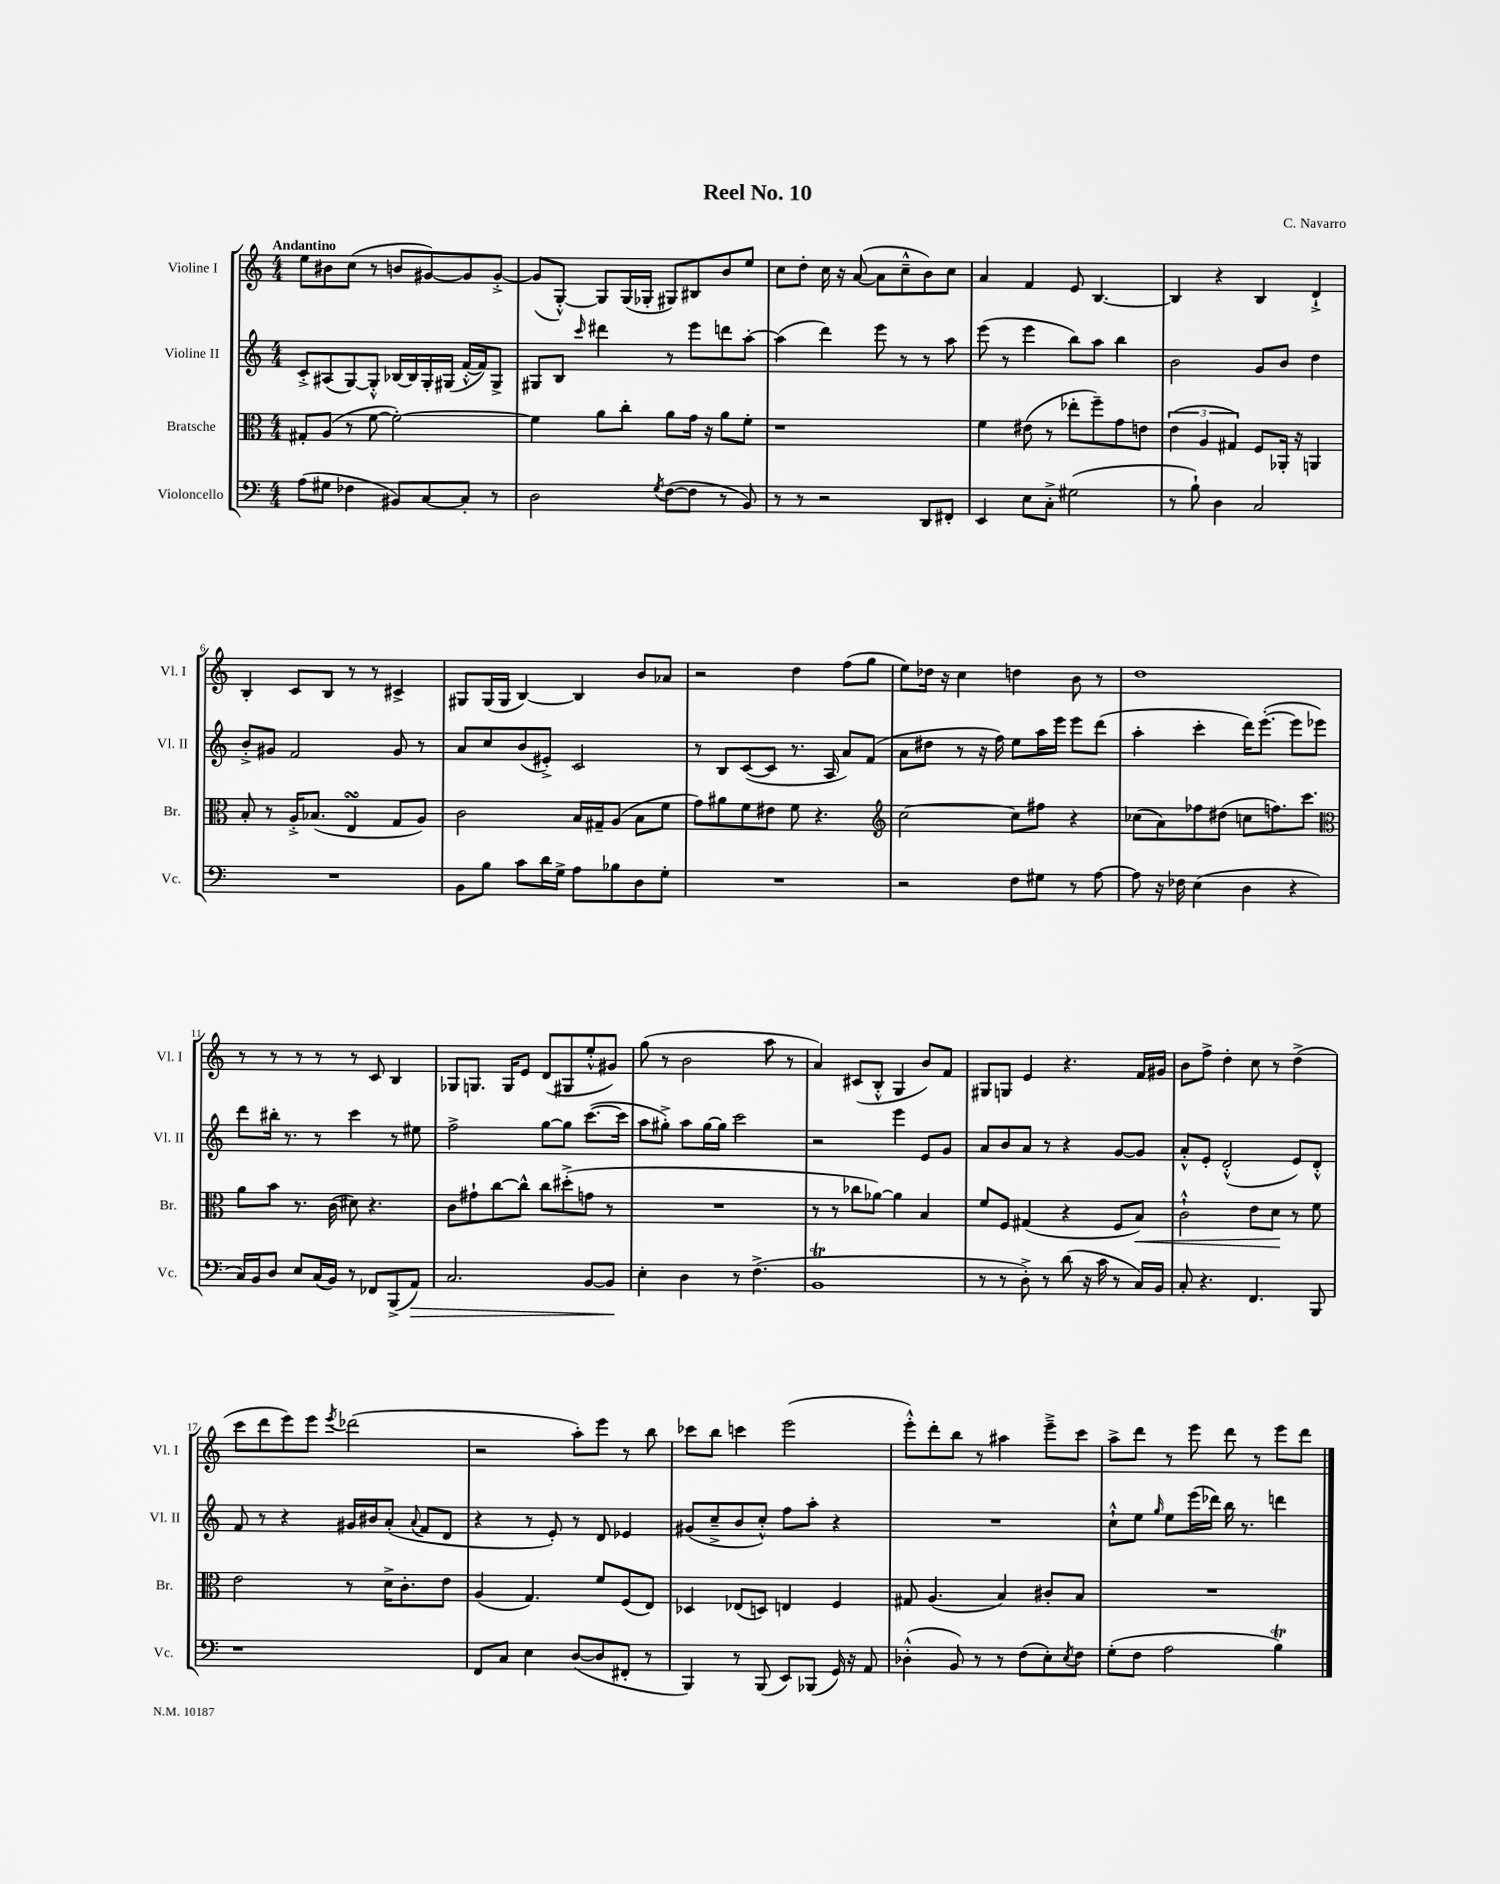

**kern	**kern	**kern	**kern
*staff4	*staff3	*staff2	*staff1
*clefF4	*clefC3	*clefG2	*clefG2
*k[]	*k[]	*k[]	*k[]
*M4/4	*M4/4	*M4/4	*M4/4
(8A	8G#'	8c'^	8ee
8G#	(8A	(8A#	8b#
4F-	8r	[8G)	(8cc
.	[8f	8G'^^]	8r
8BB#)	2f'_)	[16B-	8b
.	.	16B-]	.
[8C	.	16G'	[8g#)
.	.	(16G#	.
8C']	.	[16f'^^	8g#]
.	.	16f])	.
8r	.	8G#^	[8g#'^
=	=	=	=
2D	4f]	8G#	(8g#]
.	.	8B	[8G'^^)
.	.	16qqccc	.
.	8a	4ddd#	8G]
.	8cc'	.	(16G
.	.	.	16G-'
8qG	.	.	.
([8F	8a	8r	8G#)
8F]	16g	8eee	8B#
.	16r	.	.
8r	8a	8ddd	8b
8BB)	8f'	[8aa'	8ee
=	=	=	=
8r	1r	(4aa]	8cc
8r	.	.	8dd'
2r	.	4ddd)	16cc
.	.	.	16r
.	.	.	([8a
.	.	8eee	8a]
.	.	8r	8cc~^^
8DD	.	8r	8b)
8FF#'	.	8aa	8cc
=	=	=	=
4EE	4f	(8eee	4a
.	.	8r	.
8E	(8e#	4eee	4f
8C'^	8r	.	.
(2G#	8ee-'	8bb)	8e
.	8ff~)	8aa	[4.B
.	8g	4bb	.
.	8e	.	.
=	=	=	=
8r	(6e	2b	4B]
8B`)	.	.	.
.	6A	.	.
4D	.	.	4r
.	6G#)	.	.
2C	8F	8g	4B
.	16AA-'	8b	.
.	16r	.	.
.	4AA	4dd	4d`^
=	=	=	=
1r	8B'	8b'^	4B'
.	8r	8g#	.
.	16A'^	2f	8c
.	(8.B-	.	.
.	.	.	8B
.	4E	.	8r
.	.	.	8r
.	8G	8g#	4c#^
.	8A)	8r	.
=	=	=	=
8BB	2c	8a	8G#
8B	.	8cc	(16G#
.	.	.	16G#
8c	.	(8b	[4B)
16d	.	8e#'^)	.
16G^	.	.	.
8A	16B	2c	4B]
.	16G#~	.	.
8B-	(8A	.	.
8D	8B	.	8b
8G'	8f	.	8a-
=	=	=	=
1r	8g)	8r	2r
.	8a#	8B	.
.	8f	([8c	.
.	8e#	8c]	.
.	8f	8.r	4dd
.	4.r	.	.
.	.	16A	.
.	.	8a)	(8ff
.	.	(8f	8gg
=	=	=	=
*	*clefG2	*	*
2r	[2cc	8a	8ee)
.	.	8dd#	16dd-
.	.	.	16r
.	.	8r	4cc
.	.	16r	.
.	.	16ff)	.
8F	8cc]	8ee	4dd
8G#	8ff#	16aa	.
.	.	16eee	.
8r	4r	8eee	8b
[8A	.	(8ddd	8r
=	=	=	=
8A]	(8cc-	4aa'	1dd
16r	8a)	.	.
16F-	.	.	.
(4E	8ff-	4ccc'	.
.	(8dd#	.	.
4D	8cc	16ddd)	.
.	.	([8.eee'	.
.	8.ff)	.	.
4r	.	8eee]	.
.	8.ccc	.	.
.	.	8eee-)	.
=	=	=	=
*	*clefC3	*	*
16C)	8a	8ddd	8r
16BB	.	.	.
8D	8b	16bb#'	8r
.	.	8.r	.
8E	8.r	.	8r
(16C	.	8r	8r
16BB)	(16c	.	.
8r	8d#)	4ccc	8r
8FF-	4.r	.	8c
(8BBB^	.	8r	4B
8AA)	.	8ee#	.
=	=	=	=
2.C	8c	2ff^	8G-
.	8g#`	.	8.G
.	[8cc	.	.
.	.	.	16G
.	8cc^^]	.	8e
.	8cc	[8gg	(8d
.	(8dd#'^	8gg]	8G#
[8BB	8g	([8.ccc	8ee'^^
8BB]	8r	.	8g#)
.	.	16ccc]	.
=	=	=	=
4E'	1r	8aa	(8gg
.	.	8gg#'^)	8r
4D	.	8aa	2b
.	.	[16gg#	.
.	.	16gg#]	.
8r	.	2ccc	.
(4.F^	.	.	.
.	.	.	8aa
.	.	.	8r
=	=	=	=
1BB	8r	2r	4a)
.	8r	.	.
.	8cc-	.	(8c#
.	[8a-)	.	8B'^^
.	4a-]	4eee	4G
.	4B	8e	8b)
.	.	8g	8f
=	=	=	=
8r	8f	8a	8G#
8r	8F	8b	8G
8D'^)	(4G#	8a	4e
8r	.	8r	.
(8d	4r	4r	4.r
16r	.	.	.
16c	.	.	.
8r	8F	[8g	.
16C)	8B)	8g]	16f
16BB	.	.	16g#
=	=	=	=
8C'	2c`^^	8a'^^	8b
4.r	.	8e'	8ff^
.	.	(2d'^^	4dd'
4.FF	8e	.	8cc
.	8d	.	8r
.	8r	8e)	(4dd^
8BBB	8f	8d'^^	.
=	=	=	=
1r	2e	8f	8ccc
.	.	8r	8ddd
.	.	4r	8eee)
.	.	.	8eee
.	.	.	8qeee
.	8r	16g#	(2ddd-
.	.	16b#	.
.	16d^	(8a'	.
.	8.c'	.	.
.	.	8qqa	.
.	.	8f	.
.	8e	8d	.
=	=	=	=
8FF	(4A	4r	2r
8C	.	.	.
4E	4.G)	8r	.
.	.	8e')	.
([8D	.	8r	8aa')
8D]	8f	8d	8eee
8FF#'	(8F	4e-	8r
8r	8E)	.	8bb
=	=	=	=
4BBB)	4D-	(8g#	8ccc-
.	.	8cc~^	8bb
8r	(8E-	8b	4ccc
(8BBB	8D)	8cc'^^)	.
8EE)	4E	8ff	(2eee
(8BBB-	.	8aa'	.
16GG)	4F	4r	.
16r	.	.	.
8AA	.	.	.
=	=	=	=
(4D-'^^	8G#	1r	8eee'^^)
.	(4.A	.	8ddd'
8BB)	.	.	8bb
8r	.	.	8r
8r	4B)	.	4aa#
(8F	.	.	.
8E')	8c#'	.	8eee~^
8qE	.	.	.
8F	8B	.	8ccc
=	=	=	=
(8G'	1r	8cc`^^	8aa^
8F	.	8ee	8ddd
.	.	16qqgg	.
2A	.	8ee	8r
.	.	(16eee	8eee
.	.	16ddd-)	.
.	.	16bb	8ddd
.	.	8.r	.
.	.	.	8r
4B)	.	4ddd	8eee
.	.	.	8ddd
==	==	==	==
*-	*-	*-	*-
